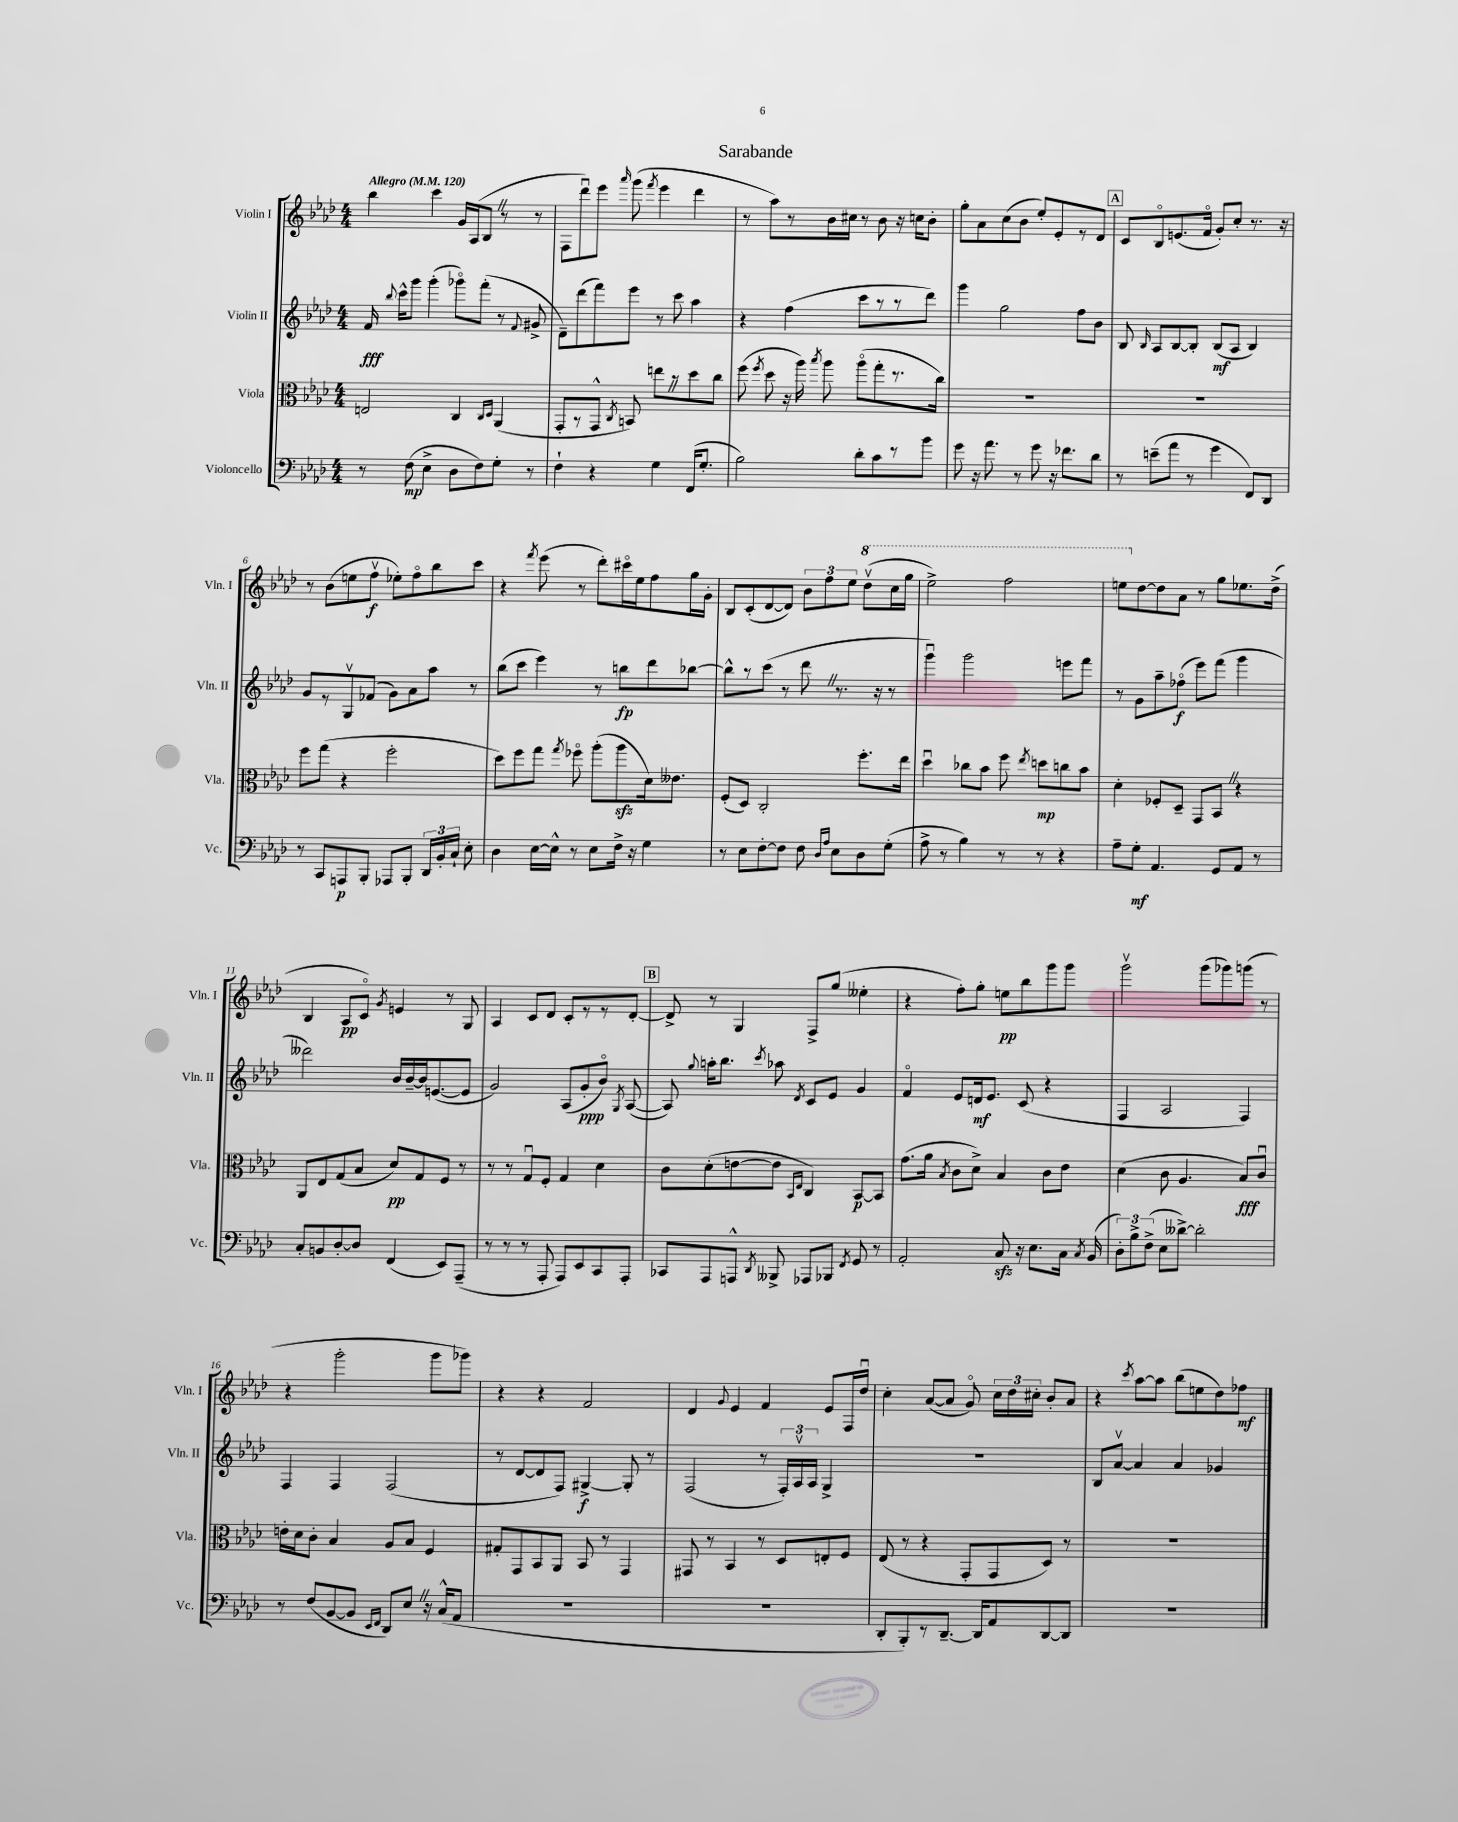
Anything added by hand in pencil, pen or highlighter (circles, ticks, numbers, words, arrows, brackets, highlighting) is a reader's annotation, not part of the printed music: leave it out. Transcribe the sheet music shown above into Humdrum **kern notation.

**kern	**kern	**kern	**kern
*staff4	*staff3	*staff2	*staff1
*clefF4	*clefC3	*clefG2	*clefG2
*k[b-e-a-d-]	*k[b-e-a-d-]	*k[b-e-a-d-]	*k[b-e-a-d-]
*M4/4	*M4/4	*M4/4	*M4/4
*MM120	*MM120	*MM120	*MM120
8r	2E/	16f/	4bb-\
.	.	8qqbb-/	.
.	.	16ccc^^\LK	.
(8F\	.	8ggg\J	.
4E-^\	.	(4ggg'\	4ccc\
8D-\L	4C/	8ggg-o\L)	16g/LL
.	.	.	(16A-/J
8F\)	.	(8fff'\J	8B-/J
.	16qqC/LL	.	.
.	16qqD-/JJ	.	.
8G'\J	(4AA-/	8r	8r
.	.	8qqf/	.
8r	.	8g#^/	8r
=	=	=	=
4F`\	8GG'/L	8d-~\L)	8F\L
.	8r	(8ddd-\	8ddd-u\)
4r	8GG^^/J	8fff\)	8eee-\J
.	8qC/	.	16qqaaa-/
.	8BB/)	8eee-\J	(8ggg\
.	.	.	8qfff/
4G\	8ee\L	8r	4eee-\
.	8r	8ccc\	.
(16FF/LK	8dd-\	4aa-\	4ddd-\
8.G'/J	.	.	.
.	8cc\J	.	.
=	=	=	=
2B-\)	(8ff\	4r	8r
.	8qff/	.	.
.	8dd-\	.	8aa-\L)
.	16r	(4ff\	8r
.	16aa-\)	.	.
.	8qbb-/	.	.
.	8aa-\	.	16b-\L
.	.	.	16cc#\JJ
8d-'\L	(8aa-o\L	8ccc\L	8r
8c\	8gg'\	8r	8b-\
8r	8.r	8r	16r
.	.	.	16cc\LK
8b-\J	.	8ddd-\J)	8b-'\J
.	16cc\Jk)	.	.
=	=	=	=
8g\	1r	4ggg\	8gg'\L
16r	.	.	8a-\
8.a-\	.	.	.
.	.	2gg\	(8cc\
8r	.	.	8b-\J
8g\	.	.	8ee-'/L)
16r	.	.	8e-'/
8.f-\L	.	.	.
.	.	8ff\L	8r
8d-\J	.	8b-\J	8d-/J
=	=	=	=
8r	1r	8B-/	8c/L
.	.	16qqB-/	.
(8e~\L	.	8A-/L	8B-o/
8a-\J	.	[8B-/	(8.e/
8r	.	8B-'/]J	.
.	.	.	16fo/Jk
4g\	.	(8B-/L	8g'/L)
.	.	8A-/J	8cc'/J
8FF/L)	.	4B-/)	8.r
8DD-/J	.	.	.
.	.	.	16r
=	=	=	=
8r	8ff\L	8g/L	8r
8CC/L	(8gg\J	8r	(8b-\L
8AAA/	4r	8Gv/	8ee\
8BBB-'/J	.	(8f-/J	8ffv\J
8AAA-/L	2ff'\	8g\L)	8ee-'\L)
8BBB-'/J	.	8a-\	8ffo\
24DD-/LL	.	8aa-\J	8bb-\
24BB-'/	.	.	.
24C`/JJ	.	.	.
8E-'\	.	8r	8ccc\J
=	=	=	=
4D-\	8dd-\L)	(8bb-\L	4r
.	8ff\	8ccc\J	.
.	.	.	8qfff/
[16E-\LL	8gg\J	4eee-\)	(8eee-\
16E-^^\]JJ	.	.	.
.	8qgg/	.	.
8r	8ff-o\	.	8r
8E-\L	(8aa-'\L	8r	8ddd-'\L)
16F^\Jk	8aa-\	8bb\L	16ccc#o\L
16r	.	.	16ee-\J
4G\	16d-\k)	8ddd-\	8ff\
.	8.e--\J	.	.
.	.	[8bb-\J	16gg\L
.	.	.	16g'\JJ
=	=	=	=
8r	(8F'/L	8bb-^^\]L	8B-/L
8E-\L	8D-/J)	8r	(8c'/
[8F'\	2C'/	(8ccc\J	[8d-/
8F\]J	.	8r	8d-/]J)
8F\	.	8ddd-\	12b-\L
.	.	.	12ff\
16qqD-/LL	.	.	.
16qqA-/JJ	.	.	.
8E-\L	.	8.r	.
.	.	.	12ee-\J
8D-\	8.ff'\L	.	(8ddd-v\L
.	.	16r	.
(8G'\J	.	8r	16ccc\L
.	16ee-\Jk	.	16ggg\JJ
=	=	=	=
8A-^\	4dd-u\	4gggu\)	2eee-^\)
8r	.	.	.
4B-\)	8cc-\L	2ggg\	.
.	8b-\J	.	.
8r	8ff\	.	2fff\
.	8qee-/	.	.
8r	8dd\L	.	.
4r	8cc\	8eee\L	.
.	8b-\J	8fff\J	.
=	=	=	=
8A-~\L	4d-'\	8r	8eee\L
8G'\J	.	8g\L	[8dd-\
4.AA-/	8F-'/L	8aa-~\	8dd-\]
.	8D-~/J	(8ff-o\J	8a-\J
.	8GG/L	8eee-\L)	8r
8GG/L	8BB-/J	(8fff\J	8gg\L
8AA-/J	4r	4ggg\	8.ee-\
8r	.	.	.
.	.	.	(16dd-^\Jk
=	=	=	=
8C'/L	8AA-/L	2ddd--\)	4B-/
8BB/	8E-/	.	.
[8D-'/	(8G/	.	8A-/L
8D-/]J	8B-/J	.	8co/J)
.	.	.	8qg/
(4FF/	8d-/L)	16b-/LL	4e/
.	.	[16b-~/	.
.	8G/	16b-/]J	.
.	.	([8.e/	.
8EE-/L)	8F/J	.	8r
(8AAA-~/J	8r	8e/]J	8G/
=	=	=	=
8r	8r	2g/)	4A-/
8r	8r	.	.
8r	8Gu/L	.	8c/L
8AAA-'/	8F'/J	.	8d-/J
8AAA-/L)	4G/	(8A-/L	8c'/L
8EE-/	.	8g'/	8r
8CC/	4d-\	8b-o/J)	8r
.	.	8qG/	.
8AAA-'/J	.	([8A-/	[8d-'/J
=	=	=	=
8CC-/L	8c\L	8A-/])	8d-^/]
.	.	8qqgg/	.
8AAA-/	(8d-'\	16aa'\LK	8r
.	.	8.bb-\J	.
8AAA^^/J	[8e\	.	4G/
8qDD-/	.	8qccc/	.
8BBB--^/	8e\]J	8aa-\	.
.	16qqBB-/LL	.	.
.	16qqE-/JJ	8qd-/	.
8AAA-/L	4C/)	8c/L	8F^/L
8BBB-/J	.	8e-/J	(8gg/J
8qFF/	.	.	.
8GG/	[8BB-/L	4g/	4ee--'\
8r	8BB-/]J	.	.
=	=	=	=
2AA-'/	(8.g\L	4fo/	4r
.	16a-\Jk	.	.
.	8qB-/	.	.
.	8c\L	8e-/L	8ff'\L)
.	8d-^\J)	16d/k	8gg'\J
.	.	8.e-/J	.
8C/	4B-/	.	8ee\L
16r	.	(8c/	8bb-\
8.E-\L	.	.	.
.	8c\L	4r	8ggg\
16C\Jk	8e-\J	.	8ggg\J
8qC/	.	.	.
(16BB-/	.	.	.
=	=	=	=
12D-'\L)	(4d-\	4F/	2gggv\
12B-^\	.	.	.
(12F^\J	.	.	.
8E-\L	8c\	2A-/	.
[8d--^\J)	4.A-/	.	.
2d--'\]	.	.	(8ggg\L
.	.	.	8ggg-\)
.	8B-/L)	4F/)	(8ggg\J
.	8cu/J	.	8r
=	=	=	=
8r	16e'\LL	4F/	4r
.	16d-\J	.	.
(8F/L	8c'\J	.	.
[8BB-/	4B-/	4F/	2ggg'\
8BB-/]J	.	.	.
16qqEE-/LL	.	.	.
16qqFF/JJ	.	.	.
8DD-/L)	8A-/L	(2F/	.
8E-/J	8B-/J	.	.
16r	4F/	.	8ggg\L
(16C^^/LK	.	.	.
8AA-/J	.	.	8ggg-\J)
=	=	=	=
1r	8G#'/L	8r	4r
.	8GG/	[8d-/L	.
.	8BB-/	8d-/]	4r
.	8AA-/J	8F/J)	.
.	8BB-/	[4G#^/	2f/
.	8r	.	.
.	4GG/	8G#'/]	.
.	.	8r	.
=	=	=	=
1r	8GG#/	(2F/	4d-/
.	8r	.	.
.	.	.	8qqg/
.	4BB-/	.	4e-/
.	8r	8r	4f/
.	8D-/L	24F'/LL)	.
.	.	24A-v/	.
.	.	24A-/JJ	.
.	8E'/	4G^/	8e-/L
.	8F/J	.	16F/L
.	.	.	16dd-u/JJ
=	=	=	=
8DD-'/L	(8E-/	1r	4cc'\
8BBB-'/)	8r	.	.
8r	4r	.	([8a-/L
[8.DD-~/J	.	.	8a-/]J
.	8GG'/L	.	8go/)
16DD-/]LK	.	.	.
8AA-/	8GG/	.	24cc\LL
.	.	.	24dd-\
.	.	.	24cc#'\JJ
[8DD-/	8D-/J)	.	8b-'/L
8DD-/]J	8r	.	8a-/J
=	=	=	=
1r	1r	8B-/L	4r
.	.	[8a-v/J	.
.	.	.	8qccc/
.	.	4a-/]	[8aa-\L
.	.	.	8aa-\]J
.	.	4a-/	(8bb-\L
.	.	.	8ee\
.	.	4g-/	8dd-\)
.	.	.	8ff-\J
==	==	==	==
*-	*-	*-	*-
